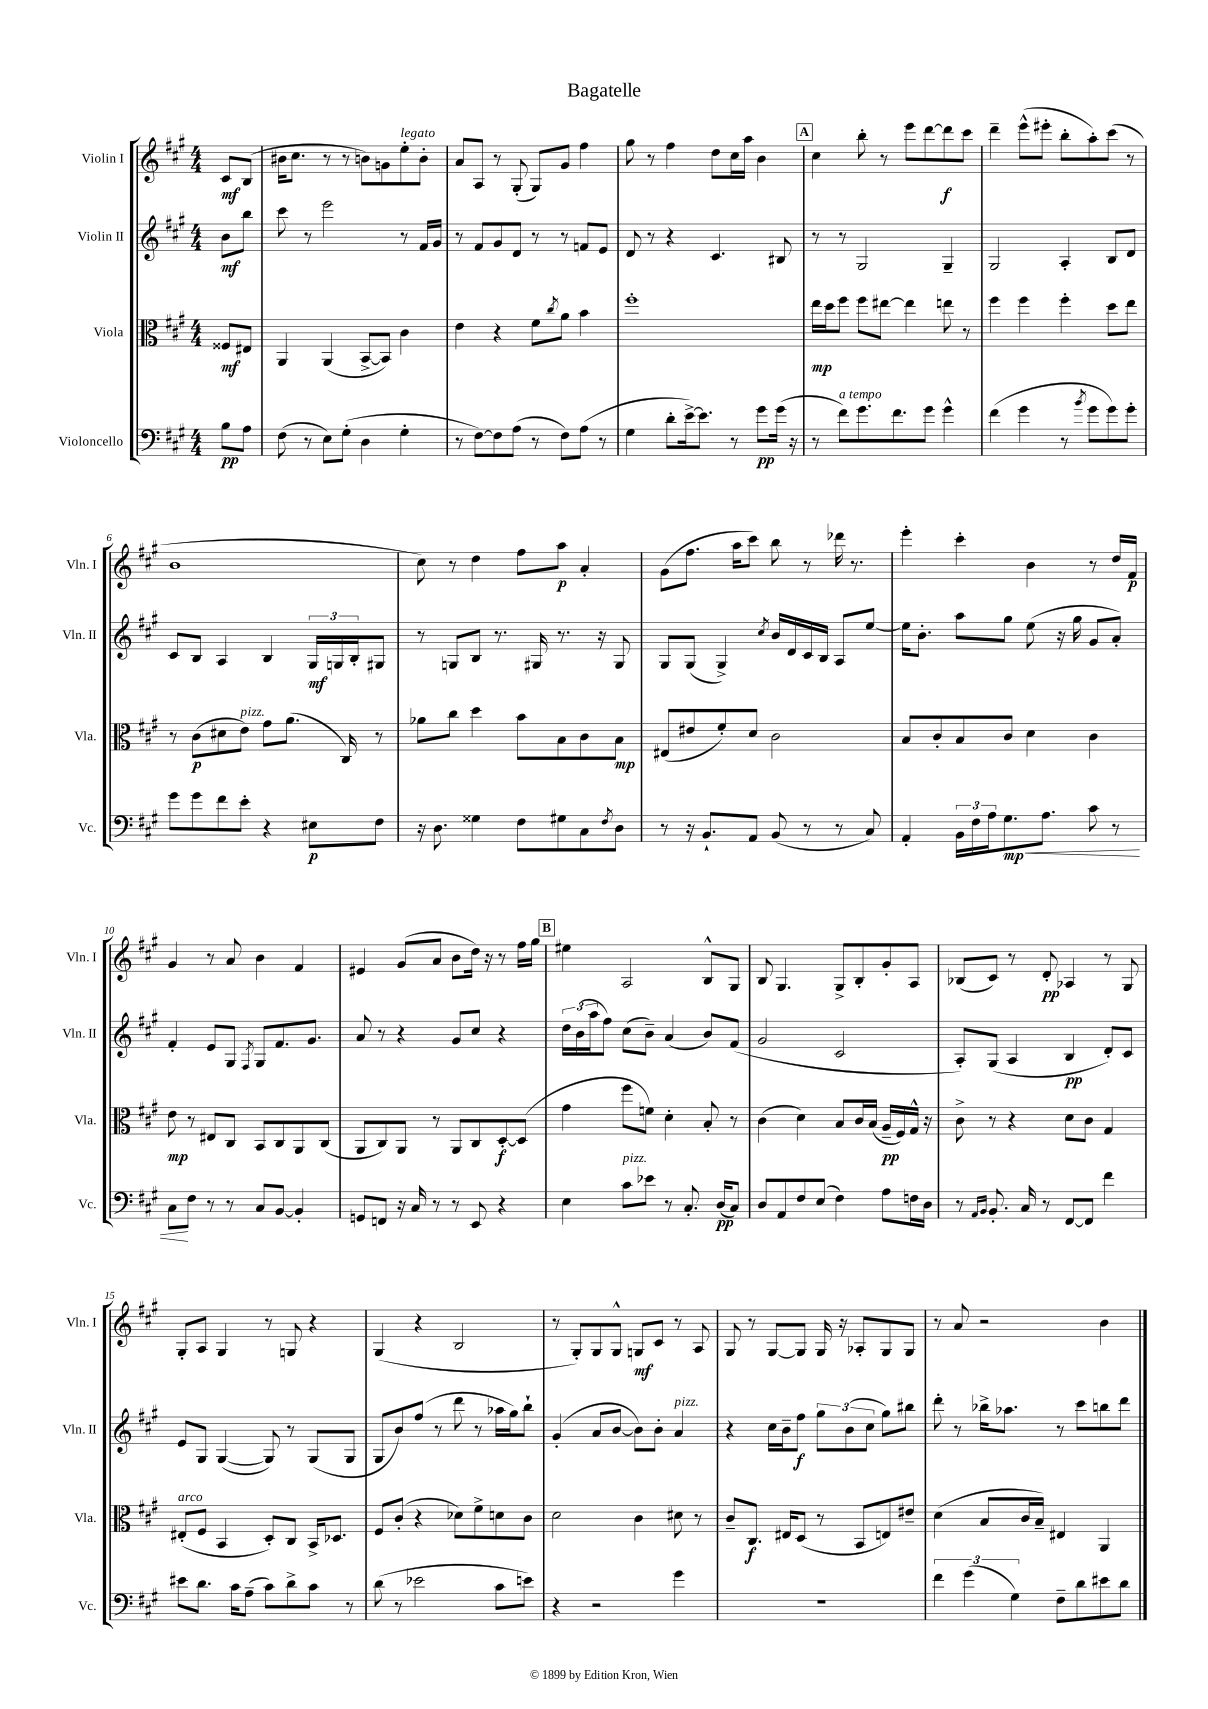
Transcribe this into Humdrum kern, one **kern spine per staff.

**kern	**dynam	**kern	**dynam	**kern	**dynam	**kern	**dynam
*part4	*part4	*part3	*part3	*part2	*part2	*part1	*part1
*staff4	*staff4	*staff3	*staff3	*staff2	*staff2	*staff1	*staff1
*I"Violoncello	*	*I"Viola	*	*I"Violin II	*	*I"Violin I	*
*I'Vc.	*	*I'Vla.	*	*I'Vln. II	*	*I'Vln. I	*
*clefF4	*	*clefC3	*	*clefG2	*	*clefG2	*
*k[f#c#g#]	*	*k[f#c#g#]	*	*k[f#c#g#]	*	*k[f#c#g#]	*
*M4/4	*	*M4/4	*	*M4/4	*	*M4/4	*
=	=	=	=	=	=	=	=
8B\L	pp	8F##X/L	mf	8b\L	mf	8c#/L	mf
8A\J	.	8E#X/J	.	8bb\J	.	(8B/J	.
=1	=1	=1	=1	=1	=1	=1	=1
(8F#\	.	4AA/	.	8ccc#\	.	16b#X\KL	.
.	.	.	.	.	.	8.cc#\J	.
8r	.	.	.	8r	.	.	.
8E\L)	.	(4AA/	.	2eee\	.	8r	.
(8G#'\J	.	.	.	.	.	8r	.
4D\	.	[8BB^/L	.	.	.	8bn\L)	.
.	.	8BB/J])	.	.	.	8gn\	.
!	!	!	!	!	!	!LO:TX:a:i:t=legato	!
4G#'\	.	4c#\	.	8r	.	8ee'\	.
.	.	.	.	16f#/LL	.	8b'\J	.
.	.	.	.	16g#/JJ	.	.	.
=2	=2	=2	=2	=2	=2	=2	=2
8r	.	4e\	.	8r	.	8a/L	.
[8F#\L)	.	.	.	8f#/L	.	8A/J	.
8F#\]	.	4r	.	8g#/	.	8r	.
(8A\J	.	.	.	8d/J	.	(8G#'/	.
8r	.	8f#\L	.	8r	.	8G#/L)	.
.	.	8qcc#/	.	.	.	.	.
8F#\L)	.	8a\J	.	8r	.	8g#/J	.
(8A\J	.	4b\	.	8fn/L	.	4ff#\	.
8r	.	.	.	8e/J	.	.	.
=3	=3	=3	=3	=3	=3	=3	=3
4G#\	.	1ff#'	.	8d/	.	8gg#\	.
.	.	.	.	8r	.	8r	.
8d'\L	.	.	.	4r	.	4ff#\	.
[16e^\k)	.	.	.	.	.	.	.
8.e\J]	.	.	.	.	.	.	.
.	.	.	.	4.c#/	.	8dd\L	.
8r	.	.	.	.	.	16cc#\L	.
.	.	.	.	.	.	16aa\JJ	.
8g#\L	pp	.	.	.	.	4b\	.
(16g#\Jk	.	.	.	8B#X/	.	.	.
16r	.	.	.	.	.	.	.
!!LO:REH:place=s1:t=A
=4	=4	=4	=4	=4	=4	=4	=4
8r	.	16ee\LL	mp	8r	.	4cc#\	.
.	.	16dd\J	.	.	.	.	.
!LO:TX:a:i:t=a tempo	!	!	!	!	!	!	!
8f#\L)	.	8ff#\J	.	8r	.	.	.
8.g#\	.	8ff#\L	.	2G#/	.	8bb'\	.
.	.	[8ee#X\J	.	.	.	8r	.
8.f#\	.	.	.	.	.	.	.
.	.	4ee#\]	.	.	.	8eee\L	.
8g#\J	.	.	.	.	.	[8ddd\	.
4g#^^\	.	8een\	.	4G#~/	.	8ddd\]	f
.	.	8r	.	.	.	8ccc#\J	.
=5	=5	=5	=5	=5	=5	=5	=5
(4f#\	.	4ff#\	.	2G#/	.	4ddd~\	.
4g#\	.	4ff#\	.	.	.	(8eee^^\L	.
.	.	.	.	.	.	8eee#X'\J	.
8r	.	4ff#'\	.	4A'/	.	8bb'\L	.
8qb/	.	.	.	.	.	.	.
8g#\L	.	.	.	.	.	8aa'\)	.
8g#\)	.	8dd\L	.	8B/L	.	(8ccc#\J	.
8g#'\J	.	8ee\J	.	8d/J	.	8r	.
!!LO:LB:g=z
=6	=6	=6	=6	=6	=6	=6	=6
8g#\L	.	8r	.	8c#/L	.	1b	.
8g#\	.	(8c#\L	p	8B/J	.	.	.
8f#\	.	8d#X\	.	4A/	.	.	.
!	!	!LO:TX:a:i:t=pizz.	!	!	!	!	!
8e'\J	.	8e\J)	.	.	.	.	.
4r	.	8g#\L	.	4B/	.	.	.
.	.	(8.a\J	.	.	.	.	.
8E#X\L	p	.	.	24G#/LL	mf	.	.
.	.	.	.	24Gn/	.	.	.
.	.	16C#/)	.	.	.	.	.
.	.	.	.	24B'/J	.	.	.
8F#\J	.	8r	.	8G#X/J	.	.	.
=7	=7	=7	=7	=7	=7	=7	=7
16r	.	8a-X\L	.	8r	.	8cc#\)	.
8.D\	.	.	.	.	.	.	.
.	.	8cc#\J	.	8Gn/L	.	8r	.
4G##X\	.	4dd\	.	8B/J	.	4dd\	.
.	.	.	.	8.r	.	.	.
8F#\L	.	8b\L	.	.	.	8ff#\L	.
.	.	.	.	16G#X/	.	.	.
8G#X\	.	8B\	.	8.r	.	8aa\J	p
8C#\	.	8c#\	.	.	.	4a'/	.
.	.	.	.	16r	.	.	.
8qF#/	.	.	.	.	.	.	.
8D\J	.	8B\J	mp	8G#/	.	.	.
=8	=8	=8	=8	=8	=8	=8	=8
8r	.	(8E#X/L	.	8G#/L	.	(8g#\L	.
16r	.	8e#X/	.	(8G#/J	.	8.ff#\J	.
8.BB`/L	.	.	.	.	.	.	.
.	.	8f#'/)	.	4G#^/)	.	.	.
.	.	.	.	.	.	16aa\KL	.
8AA/J	.	8d/J	.	.	.	8ccc#\J)	.
.	.	.	.	8qcc#/	.	.	.
(8BB/	.	2c#\	.	16b/LL	.	8bb\	.
.	.	.	.	16d/	.	.	.
8r	.	.	.	16c#/	.	8r	.
.	.	.	.	16B/JJ	.	.	.
8r	.	.	.	8A/L	.	16ddd-X\	.
.	.	.	.	.	.	8.r	.
8C#/)	.	.	.	[8ee/J	.	.	.
=9	=9	=9	=9	=9	=9	=9	=9
4AA'/	.	8B/L	.	16ee\KL]	.	4eee'\	.
.	.	.	.	8.b'\J	.	.	.
.	.	8c#'/	.	.	.	.	.
24BB\LL	.	8B/	.	8aa\L	.	4ccc#'\	.
24F#\	.	.	.	.	.	.	.
24A\J	.	.	.	.	.	.	.
!	!LO:HP:b	!	!	!	!	!	!
8.G#\	< mp	8c#/J	.	8gg#\J	.	.	.
.	.	4d\	.	(8ee\	.	4b\	.
8.A\J	.	.	.	.	.	.	.
.	.	.	.	16r	.	.	.
.	.	.	.	16gg#\	.	.	.
8c#\	.	4c#\	.	8g#/L	.	8r	.
8r	.	.	.	8a'/J)	.	16dd/LL	.
.	.	.	.	.	.	16f#/JJ	p
!!LO:LB:g=z
=10	=10	=10	=10	=10	=10	=10	=10
8C#\L	.	8e\	mp	4f#'/	.	4g#/	.
8F#\J	[	8r	.	.	.	.	.
8r	.	8E#X/L	.	8e/L	.	8r	.
8r	.	8C#/J	.	8G#/J	.	8a/	.
.	.	.	.	8qF#/	.	.	.
8C#/L	.	8BB/L	.	8G#/L	.	4b\	.
[8BB/J	.	8C#/	.	8.f#/	.	.	.
4BB'/]	.	8AA/	.	.	.	4f#/	.
.	.	.	.	8.g#/J	.	.	.
.	.	(8C#/J	.	.	.	.	.
=11	=11	=11	=11	=11	=11	=11	=11
8GGn/L	.	8AA/L	.	8a/	.	4e#X/	.
8FFn/J	.	8C#/)	.	8r	.	.	.
16r	.	8AA/J	.	4r	.	(8g#/L	.
16C#/	.	.	.	.	.	.	.
8r	.	8r	.	.	.	8a/J	.
8r	.	8AA/L	.	8g#/L	.	8b\L	.
8EE/	.	8C#/	.	8cc#/J	.	16dd\Jk)	.
.	.	.	.	.	.	16r	.
4r	.	[8D'/	f	4r	.	8r	.
.	.	(8D/J]	.	.	.	16ff#\LL	.
.	.	.	.	.	.	16gg#\JJ	.
!!LO:REH:place=s1:t=B
=12	=12	=12	=12	=12	=12	=12	=12
4E\	.	4g#\	.	24dd\LL	.	4ee#X\	.
.	.	.	.	(24b\	.	.	.
.	.	.	.	24aa\J	.	.	.
.	.	.	.	8ff#\J)	.	.	.
!LO:TX:a:i:t=pizz.	!	!	!	!	!	!	!
8c#\L	.	8ff#\L	.	(8cc#\L	.	2A/	.
8e-X\J	.	8fn\J)	.	8b~\J)	.	.	.
8r	.	4d'\	.	(4a/	.	.	.
8.C#'/	.	.	.	.	.	.	.
.	.	8B'/	.	8b/L)	.	8B^^/L	.
(16D/KL	pp	.	.	.	.	.	.
8C#/J)	.	8r	.	(8f#/J	.	8G#/J	.
=13	=13	=13	=13	=13	=13	=13	=13
8D/L	.	(4c#\	.	2g#/	.	8B/	.
8AA/	.	.	.	.	.	4.G#/	.
8F#/	.	4d\)	.	.	.	.	.
(8E/J	.	.	.	.	.	.	.
4F#\)	.	8B/L	.	2c#/	.	8G#^/L	.
.	.	16c#/L	.	.	.	8B'/	.
.	.	(16B/JJ	.	.	.	.	.
8A\L	.	16A~/LL	pp	.	.	8g#'/	.
.	.	16F#/)	.	.	.	.	.
16Fn\L	.	16G#^^/JJ	.	.	.	8A/J	.
16D\JJ	.	16r	.	.	.	.	.
=14	=14	=14	=14	=14	=14	=14	=14
8r	.	8c#^\	.	8A'/L)	.	(8B-X/L	.
16qqAA/LL	.	.	.	.	.	.	.
16qqBB/JJ	.	.	.	.	.	.	.
8.BB'/	.	8r	.	(8G#/J	.	8c#/J)	.
.	.	4r	.	4A/	.	8r	.
16C#/	.	.	.	.	.	.	.
8r	.	.	.	.	.	8d'/	pp
[8FF#/L	.	8d\L	.	4B/	pp	4A-X/	.
8FF#/J]	.	8c#\J	.	.	.	.	.
4f#\	.	4G#/	.	8d'/L)	.	8r	.
.	.	.	.	8c#/J	.	8G#/	.
!!LO:LB:g=z
=15	=15	=15	=15	=15	=15	=15	=15
!	!	!LO:TX:a:i:t=arco	!	!	!	!	!
8e#X\L	.	(8E#X'/L	.	8e/L	.	8G#'/L	.
8.d\J	.	8F#/J	.	8G#/J	.	8A/J	.
.	.	4BB/	.	([4G#/	.	4G#/	.
16c#\KL	.	.	.	.	.	.	.
(8A~\J	.	.	.	.	.	.	.
8c#\L)	.	8D'/L)	.	8G#/])	.	8r	.
8d^\	.	8C#/J	.	8r	.	8Gn/	.
8c#\J	.	16BB^/KL	.	(8G#/L	.	4r	.
.	.	8.D-X/J	.	.	.	.	.
8r	.	.	.	8G#/J	.	.	.
=16	=16	=16	=16	=16	=16	=16	=16
(8d\	.	8F#/L	.	8G#/L	.	(4G#/	.
8r	.	(8c#'/J	.	8b/)	.	.	.
2e-X\	.	4r	.	(8ff#/J	.	4r	.
.	.	.	.	8r	.	.	.
.	.	8d-X\L)	.	8ddd\	.	2B/	.
.	.	8f#^\	.	8r	.	.	.
8c#\L	.	8dn\	.	16aa-X\LL	.	.	.
.	.	.	.	16gg#\J)	.	.	.
8en\J)	.	8c#\J	.	8bb`\J	.	.	.
=17	=17	=17	=17	=17	=17	=17	=17
4r	.	2d\	.	(4g#'/	.	8r	.
.	.	.	.	.	.	8G#'/L)	.
2r	.	.	.	8a/L	.	8G#/	.
.	.	.	.	[8b/J	.	8G#^^/J	.
.	.	4c#\	.	8b\L])	.	8Gn/L	mf
.	.	.	.	8b'\J	.	8c#/J	.
!	!	!	!	!LO:TX:a:i:t=pizz.	!	!	!
4g#\	.	8d#X\	.	4a/	.	8r	.
.	.	8r	.	.	.	8A/	.
=18	=18	=18	=18	=18	=18	=18	=18
1r	.	8c#~/L	.	4r	.	8G#/	.
.	.	8.C#/J	f	.	.	8r	.
.	.	.	.	16cc#\LL	.	[8G#/L	.
.	.	16E#X/KL	.	16b~\J	.	.	.
.	.	(8D/J	.	8ff#\J	f	8G#/J]	.
.	.	8r	.	12gg#\L	.	16G#/	.
.	.	.	.	.	.	16r	.
.	.	.	.	(12b\	.	.	.
.	.	8BB/L	.	.	.	8A-X'/L	.
.	.	.	.	12cc#\J	.	.	.
.	.	8En/)	.	8gg#\L)	.	8G#/	.
.	.	8e#X~/J	.	8bb#X\J	.	8G#/J	.
=19	=19	=19	=19	=19	=19	=19	=19
6f#\	.	(4d\	.	8ddd'\	.	8r	.
.	.	.	.	8r	.	8a/	.
(6g#\	.	.	.	.	.	.	.
.	.	8B/L	.	16bb-X^\KL	.	2r	.
.	.	.	.	8.aa-X\J	.	.	.
6G#\)	.	.	.	.	.	.	.
.	.	16c#/L	.	.	.	.	.
.	.	16B~/JJ)	.	.	.	.	.
8F#~\L	.	4E#X/	.	8r	.	.	.
8d\	.	.	.	8ccc#\L	.	.	.
8e#X\	.	4AA/	.	8bbn\	.	4b\	.
8d\J	.	.	.	8ddd\J	.	.	.
==	==	==	==	==	==	==	==
*-	*-	*-	*-	*-	*-	*-	*-
